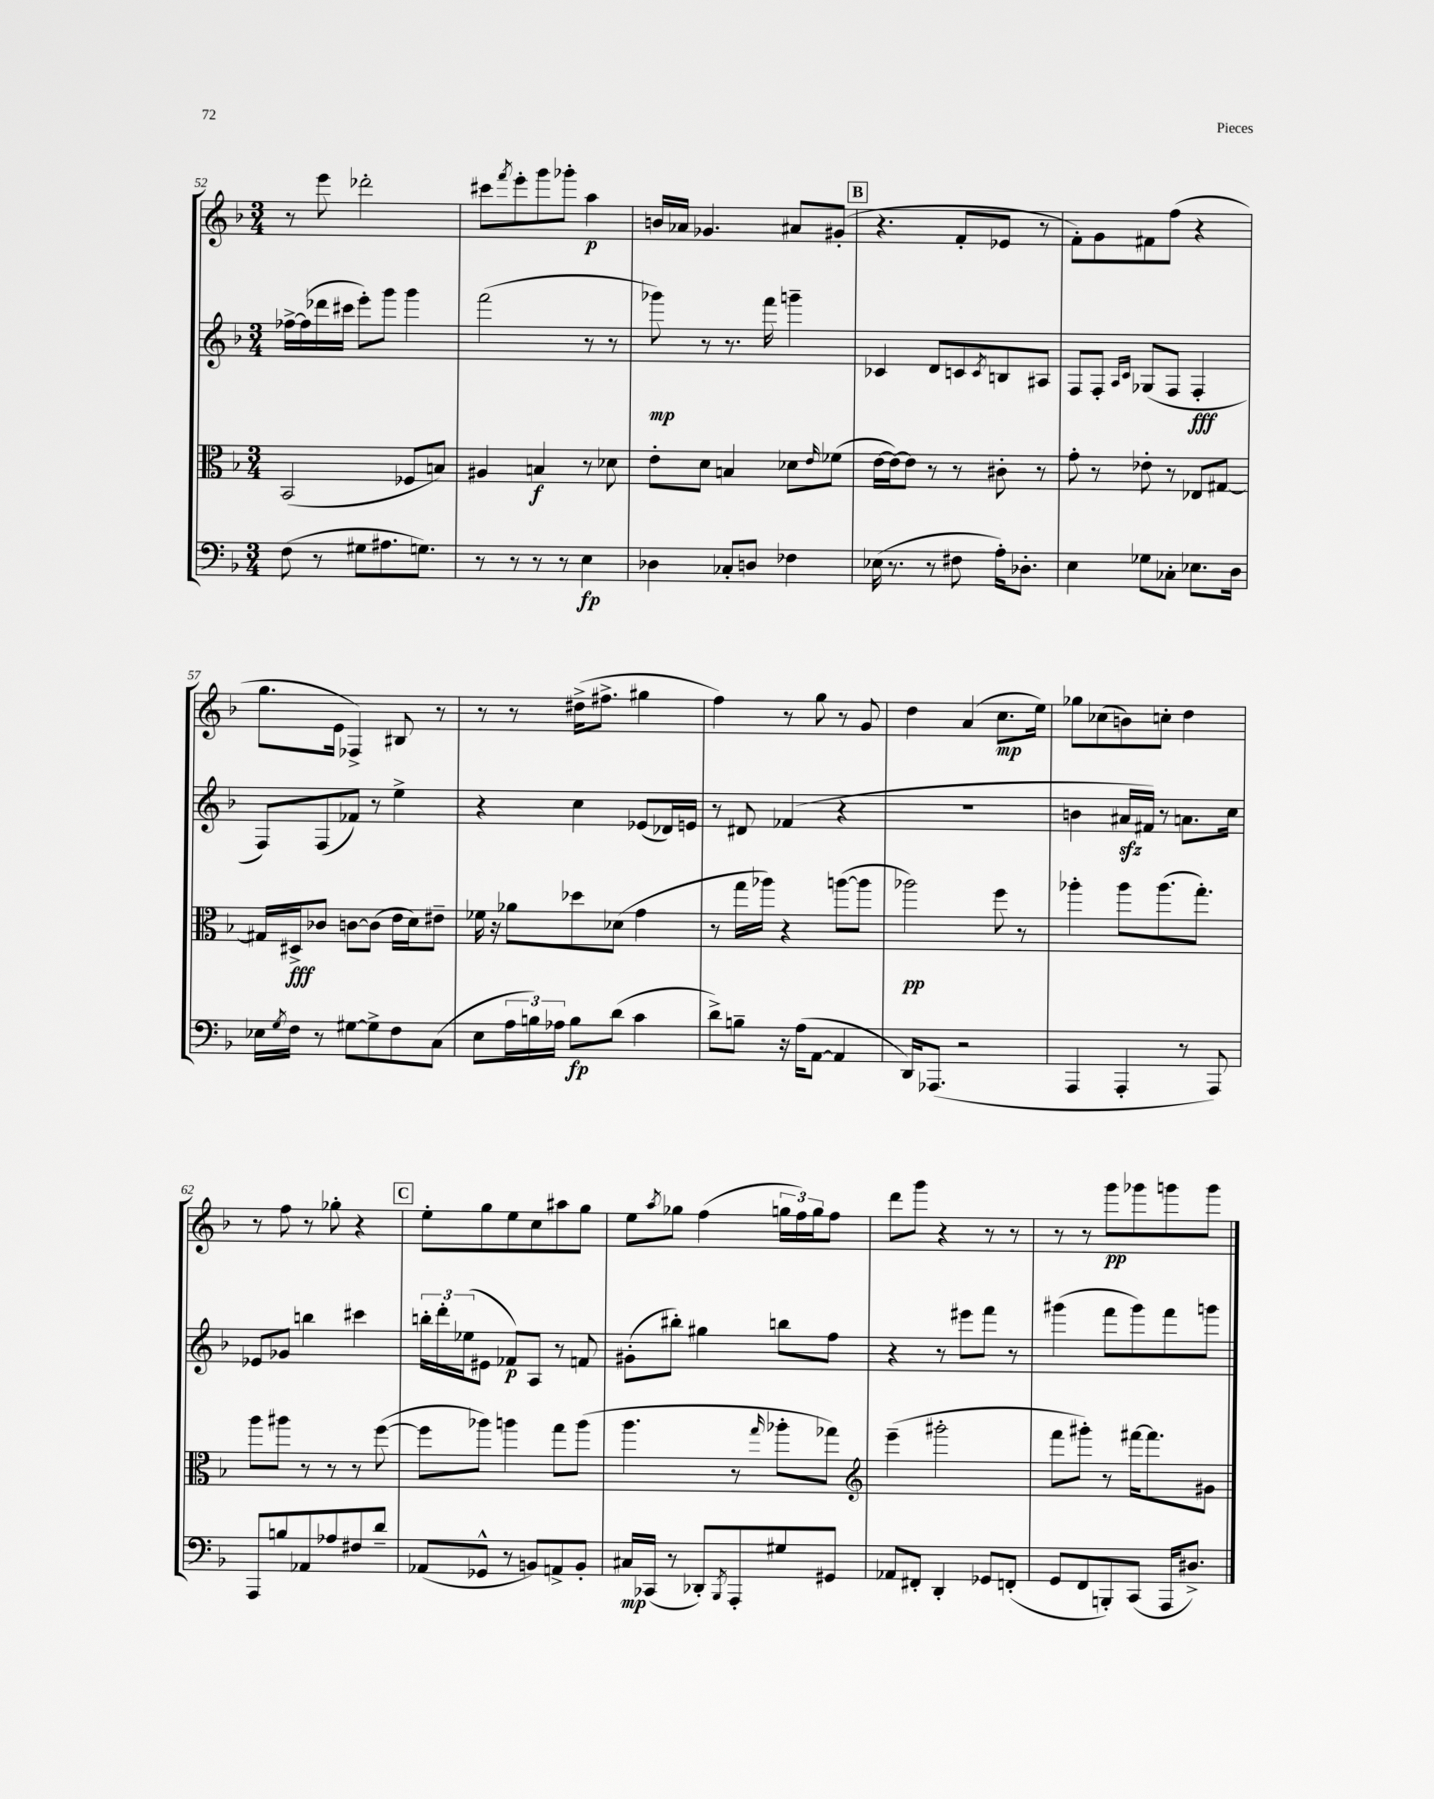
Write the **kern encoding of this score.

**kern	**dynam	**kern	**dynam	**kern	**dynam	**kern	**dynam
*part4	*part4	*part3	*part3	*part2	*part2	*part1	*part1
*staff4	*staff4	*staff3	*staff3	*staff2	*staff2	*staff1	*staff1
*clefF4	*	*clefC3	*	*clefG2	*	*clefG2	*
*k[b-]	*	*k[b-]	*	*k[b-]	*	*k[b-]	*
*M3/4	*	*M3/4	*	*M3/4	*	*M3/4	*
=52	=52	=52	=52	=52	=52	=52	=52
(8F\	.	(2BB-/	.	[16ff-X^\LL	.	8r	.
.	.	.	.	(16ff-\]	.	.	.
8r	.	.	.	16ddd-X\	.	8eee\	.
.	.	.	.	16ccc#X\JJ	.	.	.
8G#X\L	.	.	.	8eee'\L)	.	2ddd-X'\	.
8.A#X\	.	.	.	8ggg\J	.	.	.
.	.	8F-X/L	.	4ggg\	.	.	.
8.Gn\J)	.	.	.	.	.	.	.
.	.	8Bn/J)	.	.	.	.	.
=53	=53	=53	=53	=53	=53	=53	=53
8r	.	4A#X/	.	(2fff\	.	8ccc#X\L	.
.	.	.	.	.	.	8qfff/	.
8r	.	.	.	.	.	8eee'\	.
8r	.	4Bn/	f	.	.	8ggg\	.
8r	.	.	.	.	.	8ggg-X'\J	.
4E\	fp	8r	.	8r	.	4aa\	p
.	.	8d-X\	.	8r	.	.	.
=54	=54	=54	=54	=54	=54	=54	=54
4D-X\	.	8e'\L	.	8ggg-X\)	mp	16bn/LL	.
.	.	.	.	.	.	16a-X/JJ	.
.	.	8d\J	.	8r	.	4.g-X/	.
8C-X'/L	.	4Bn/	.	8.r	.	.	.
8Dn/J	.	.	.	.	.	.	.
.	.	.	.	16fff\	.	.	.
4F-X\	.	8d-X\L	.	4gggn~\	.	8a#X/L	.
.	.	16qqe/	.	.	.	.	.
.	.	(8f-X\J	.	.	.	(8g#X'/J	.
!!LO:REH:place=s1:t=B
=55	=55	=55	=55	=55	=55	=55	=55
(16E-X\	.	[16e\LL	.	4c-X/	.	4.r	.
8.r	.	16e\J_)	.	.	.	.	.
.	.	8e\J]	.	.	.	.	.
8r	.	8r	.	8d/L	.	.	.
8F#X\	.	8r	.	8cn/	.	8f'/L	.
.	.	.	.	8qc/	.	.	.
16A'\KL)	.	8c#X'\	.	8Bn/	.	8e-X/J	.
8.D-X'\J	.	.	.	.	.	.	.
.	.	8r	.	8A#X/J	.	8r	.
=56	=56	=56	=56	=56	=56	=56	=56
4E\	.	8g'\	.	8F/L	.	8f'\L)	.
.	.	8r	.	8F'/J	.	8g\	.
.	.	.	.	16qqA/LL	.	.	.
.	.	.	.	16qqc/JJ	.	.	.
8G-X\L	.	8e-X'\	.	(8G-X/L	.	8f#X\	.
8C-X'\J	.	8r	.	8F/J	.	(8ff\J	.
8.E-X\L	.	8E-X/L	.	4F'/	fff	4r	.
.	.	[8G#X/J	.	.	.	.	.
16D\Jk	.	.	.	.	.	.	.
!!LO:LB:g=z
=57	=57	=57	=57	=57	=57	=57	=57
16E-X\LL	.	16G#X/LL]	.	8F/L)	.	8.gg\L	.
8qG/	.	.	.	.	.	.	.
16F\JJ	.	16D#X^/J	fff	.	.	.	.
8r	.	8c-X/J	.	(8F/	.	.	.
.	.	.	.	.	.	16e\Jk	.
[8G#X\L	.	[8cn\L	.	8f-X/J)	.	4F-X^/)	.
8G#^\]	.	(8c\J]	.	8r	.	.	.
8F\	.	16e\LL	.	4ee^\	.	8B#X/	.
.	.	16d\J)	.	.	.	.	.
(8C\J	.	8e#X~\J	.	.	.	8r	.
=58	=58	=58	=58	=58	=58	=58	=58
8E\L	.	16f-X\	.	4r	.	8r	.
.	.	16r	.	.	.	.	.
24A\L	.	8a-X\L	.	.	.	8r	.
24Bn\)	.	.	.	.	.	.	.
24A-X\JJ	.	.	.	.	.	.	.
8B\L	fp	8dd-X\	.	4cc\	.	(16dd#X^\KL	.
.	.	.	.	.	.	8.ff#X^\J	.
(8d\J	.	(8d-X\J	.	.	.	.	.
4c\	.	4g\	.	(8e-X/L	.	4gg#X\	.
.	.	.	.	16d-X/L)	.	.	.
.	.	.	.	16en/JJ	.	.	.
=59	=59	=59	=59	=59	=59	=59	=59
8d^\L)	.	8r	.	8r	.	4ff\)	.
8Bn~\J	.	16gg\LL	.	8d#X/	.	.	.
.	.	16aa-X\JJ)	.	.	.	.	.
16r	.	4r	.	(4f-X/	.	8r	.
(16A\KL	.	.	.	.	.	.	.
[8AA\J	.	.	.	.	.	8gg\	.
4AA/]	.	([8aan\L	.	4r	.	8r	.
.	.	8aa\J]	.	.	.	8g/	.
=60	=60	=60	=60	=60	=60	=60	=60
16DD/KL)	.	2aa-X\)	pp	2.r	.	4dd\	.
(8.AAA-X/J	.	.	.	.	.	.	.
2r	.	.	.	.	.	(4a/	.
.	.	8ff\	.	.	.	8.cc\L	mp
.	.	8r	.	.	.	.	.
.	.	.	.	.	.	16ee\Jk)	.
=61	=61	=61	=61	=61	=61	=61	=61
4AAA/	.	4aa-X'\	.	4bn\	.	8gg-X\L	.
.	.	.	.	.	.	(8cc-X\	.
4AAA'/	.	8aa-\L	.	16a#Xzz/LL	.	8bn\)	.
.	.	.	.	16f#X/JJ)	.	.	.
.	.	(8.aa-\	.	8r	.	8ccn'\J	.
8r	.	.	.	8.an\L	.	4dd\	.
.	.	8.gg'\J)	.	.	.	.	.
8AAA/)	.	.	.	.	.	.	.
.	.	.	.	16cc\Jk	.	.	.
!!LO:LB:g=z
=62	=62	=62	=62	=62	=62	=62	=62
8AAA/L	.	8aa\L	.	8e-X/L	.	8r	.
8Bn/	.	8aa#X\J	.	8g-X/J	.	8ff\	.
8AA-X/	.	8r	.	4bbn\	.	8r	.
8A-X/	.	8r	.	.	.	8gg-X'\	.
8F#X/	.	8r	.	4ccc#X\	.	4r	.
8d~/J	.	([8ff\	.	.	.	.	.
!!LO:REH:place=s1:t=C
=63	=63	=63	=63	=63	=63	=63	=63
(8AA-X/L	.	8ff\L]	.	24bbn'\LL	.	8ee'\L	.
.	.	.	.	24ddd'\	.	.	.
.	.	.	.	(24ee-X\J	.	.	.
8GG-X^^/J	.	8aa-X\J)	.	8e#X\J	.	8gg\	.
8r	.	4aan\	.	8f-X/L)	p	8ee\	.
8BBn/L)	.	.	.	8A/J	.	8cc\	.
8AAn^/	.	8gg\L	.	8r	.	8aa#X\	.
8BB'/J	.	(8aa\J	.	8fn/	.	8gg\J	.
=64	=64	=64	=64	=64	=64	=64	=64
16C#X/LL	mp	4.aa\	.	(8g#X'\L	.	8ee\L	.
(16CC-X/JJ	.	.	.	.	.	.	.
.	.	.	.	.	.	8qaa/	.
8r	.	.	.	8bb#X'\J)	.	8gg-X\J	.
8DD-X'/L)	.	.	.	4gg#X\	.	(4ff\	.
8qBBB-/	.	.	.	.	.	.	.
8AAA'/	.	8r	.	.	.	.	.
.	.	16qqgg/	.	.	.	.	.
8G#X/	.	8aa-X'\L	.	8bbn\L	.	24ggn\LL	.
.	.	.	.	.	.	24ff\)	.
.	.	.	.	.	.	24gg\J	.
8GG#X/J	.	8gg-X\J)	.	8ff\J	.	8ff\J	.
=65	=65	=65	=65	=65	=65	=65	=65
*	*	*clefG2	*	*	*	*	*
8AA-X/L	.	(4eee~\	.	4r	.	8ddd\L	.
8FF#X'/J	.	.	.	.	.	8ggg\J	.
4DD'/	.	2ggg#X'\	.	8r	.	4r	.
.	.	.	.	8eee#X\L	.	.	.
8GG-X/L	.	.	.	8fff\J	.	8r	.
(8FFn'/J	.	.	.	8r	.	8r	.
=66	=66	=66	=66	=66	=66	=66	=66
8GG/L	.	8fff\L	.	(4ggg#X\	.	8r	.
8FF/	.	8ggg#X'\J)	.	.	.	8r	.
8BBBn'/)	.	8r	.	8fff\L	.	8ggg\L	pp
(8CC/J	.	[16fff#X\KL	.	8ggg#\)	.	8ggg-X\	.
.	.	8.fff#\]	.	.	.	.	.
16AAA/KL	.	.	.	8fff\	.	8gggn\	.
8.D#X^/J)	.	.	.	.	.	.	.
.	.	8g#X\J	.	8gggn\J	.	8ggg\J	.
==	==	==	==	==	==	==	==
*-	*-	*-	*-	*-	*-	*-	*-
